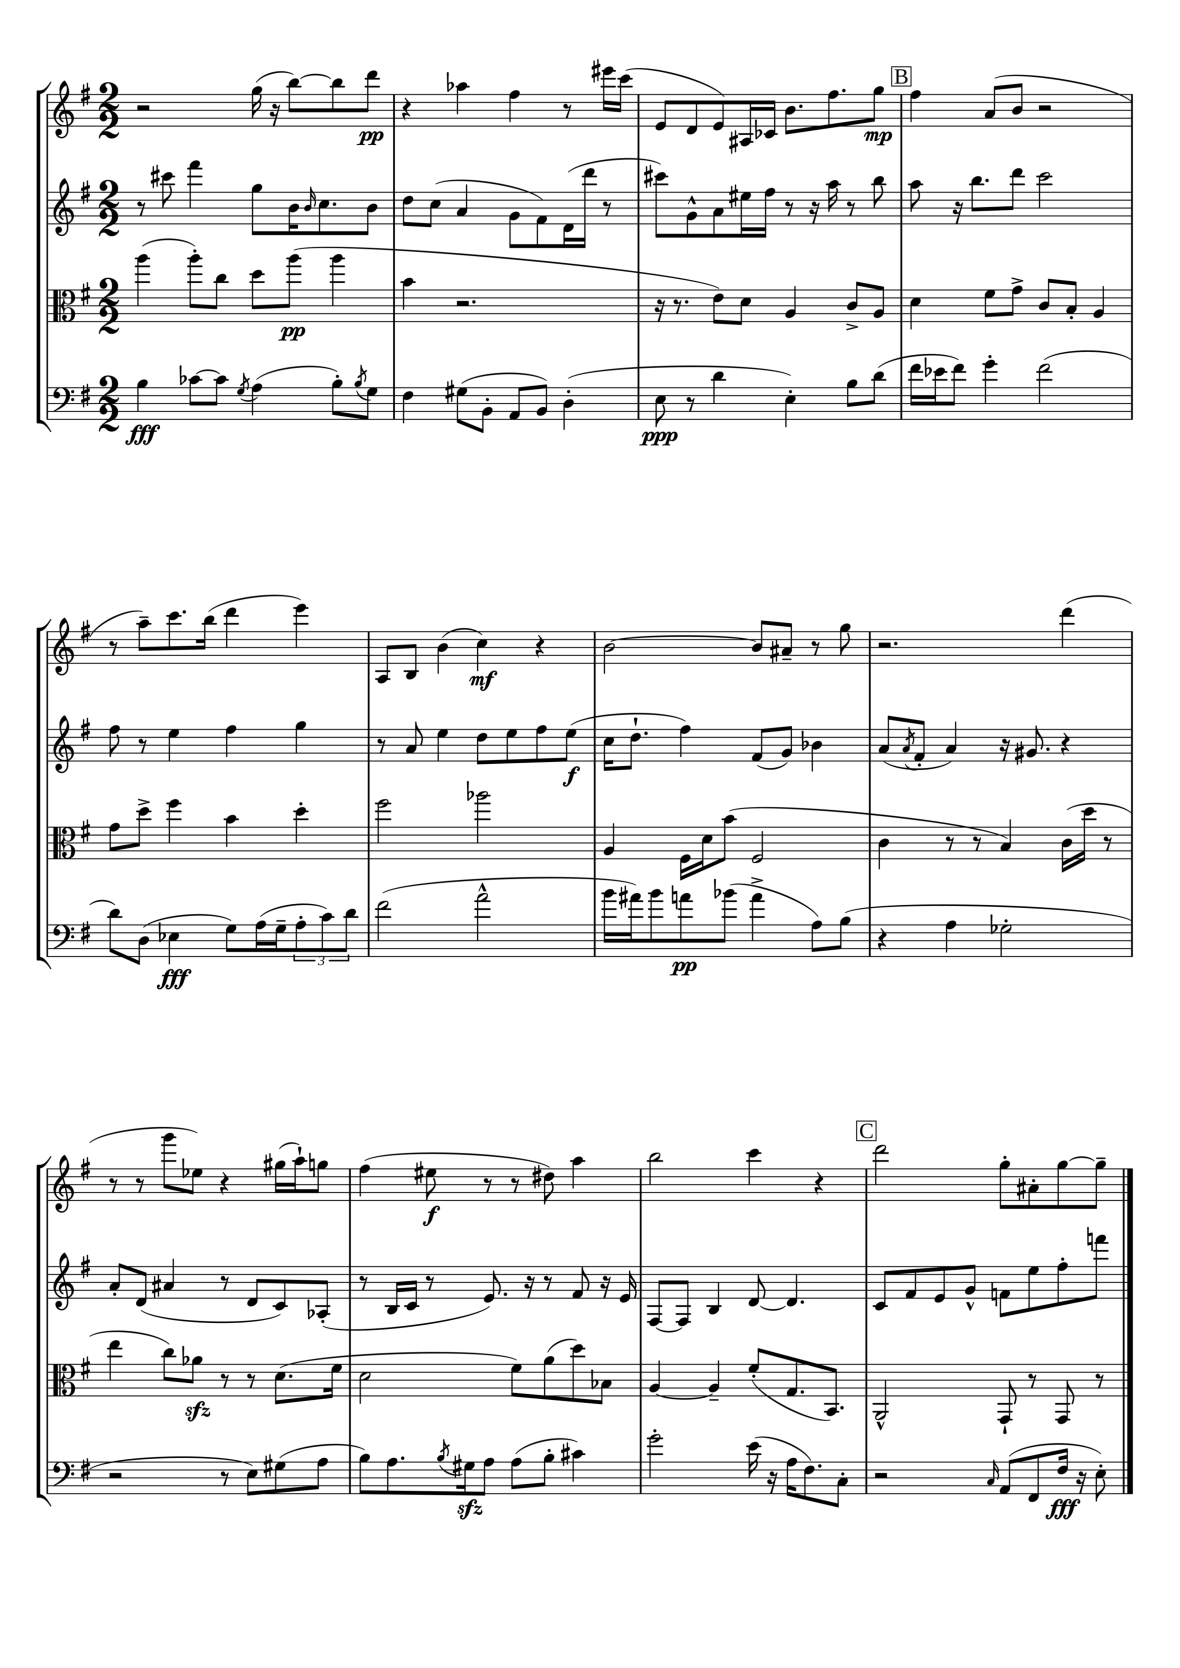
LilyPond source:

<<
\new StaffGroup <<
\new Staff = "s0" {
    \clef treble \key g \major \numericTimeSignature \time 2/2
    r2 g''16( r16 b''8~) b''8 d'''8\pp |
    r4 aes''4 fis''4 r8 eis'''16 c'''16( |
    e'8 d'8 e'8) ais16 ces'16 b'8. fis''8. g''8\mp |
    \mark \markup { \box "B" } fis''4 a'8( b'8 r2 |
    r8 a''8--) c'''8. b''16( d'''4 e'''4) |
    a8 b8 b'4( c''4\mf) r4 |
    b'2~ b'8 ais'8-- r8 g''8 |
    r2. d'''4( |
    r8 r8 g'''8 ees''8) r4 gis''16( a''16-!) g''8 |
    fis''4( eis''8\f r8 r8 dis''8) a''4 |
    b''2 c'''4 r4 |
    \mark \markup { \box "C" } d'''2 g''8-. ais'8-. g''8~ g''8-- \bar "|." |
}
\new Staff = "s1" {
    \clef treble \key g \major \numericTimeSignature \time 2/2
    r8 cis'''8 fis'''4 g''8 b'16 \grace { b'16 } c''8. b'8 |
    d''8 c''8( a'4 g'8 fis'8) d'16( d'''16 r8 |
    cis'''8) g'8-^ a'8 eis''16 fis''16 r8 r16 a''16 r8 b''8 |
    \mark \markup { \box "B" } a''8 r16 b''8. d'''8 c'''2 |
    fis''8 r8 e''4 fis''4 g''4 |
    r8 a'8 e''4 d''8 e''8 fis''8 e''8\f( |
    c''16 d''8.-! fis''4) fis'8( g'8) bes'4 |
    a'8( \acciaccatura { a'8 } fis'8-. a'4) r16 gis'8. r4 |
    a'8-. d'8( ais'4 r8 d'8 c'8) aes8-.( |
    r8 b16 c'16 r8 e'8.) r16 r8 fis'8 r16 e'16 |
    fis8~ fis8 b4 d'8~ d'4. |
    \mark \markup { \box "C" } c'8 fis'8 e'8 g'8-^ f'8 e''8 fis''8-. f'''8 \bar "|." |
}
\new Staff = "s2" {
    \clef alto \key g \major \numericTimeSignature \time 2/2
    a''4( a''8-.) c''8 d''8 a''8\pp( a''4 |
    b'4 r2. |
    r16 r8. e'8) d'8 a4 c'8-> a8 |
    \mark \markup { \box "B" } d'4 fis'8 g'8-> c'8 b8-. a4 |
    g'8 d''8-> fis''4 b'4 d''4-. |
    fis''2 aes''2 |
    a4 fis16 d'16 b'8( fis2 |
    c'4 r8 r8 b4) c'16( d''16 r8 |
    e''4 c''8) aes'8\sfz r8 r8 d'8.( fis'16 |
    d'2 fis'8) a'8( d''8) bes8 |
    a4~ a4-- fis'8-.( g8. b,8.) |
    \mark \markup { \box "C" } a,2-^ g,8-! r8 g,8 r8 \bar "|." |
}
\new Staff = "s3" {
    \clef bass \key g \major \numericTimeSignature \time 2/2
    b4\fff ces'8~ ces'8 \acciaccatura { g8 } a4( b8-.) \acciaccatura { b8 } g8 |
    fis4 gis8( b,8-. a,8 b,8) d4-.( |
    e8\ppp r8 d'4 e4-.) b8 d'8( |
    \mark \markup { \box "B" } fis'16 ees'16 fis'8) g'4-. fis'2( |
    d'8) d8( ees4\fff g8) a16( g16-- \tuplet 3/2 { a8-. c'8) d'8 } |
    fis'2( a'2-^ |
    b'16 ais'16) b'8 a'8\pp bes'8( a'4-> a8) b8( |
    r4 a4 ges2-. |
    r2 r8 e8) gis8( a8 |
    b8) a8. \acciaccatura { b8 } gis16\sfz a8 a8( b8-. cis'4) |
    g'2-. e'16( r16 a16 fis8.) c8-. |
    \mark \markup { \box "C" } r2 \grace { c16 } a,8( fis,8 fis16\fff r16 e8-.) \bar "|." |
}
>>
>>
\layout { \context { \Score \remove "Bar_number_engraver" } }
